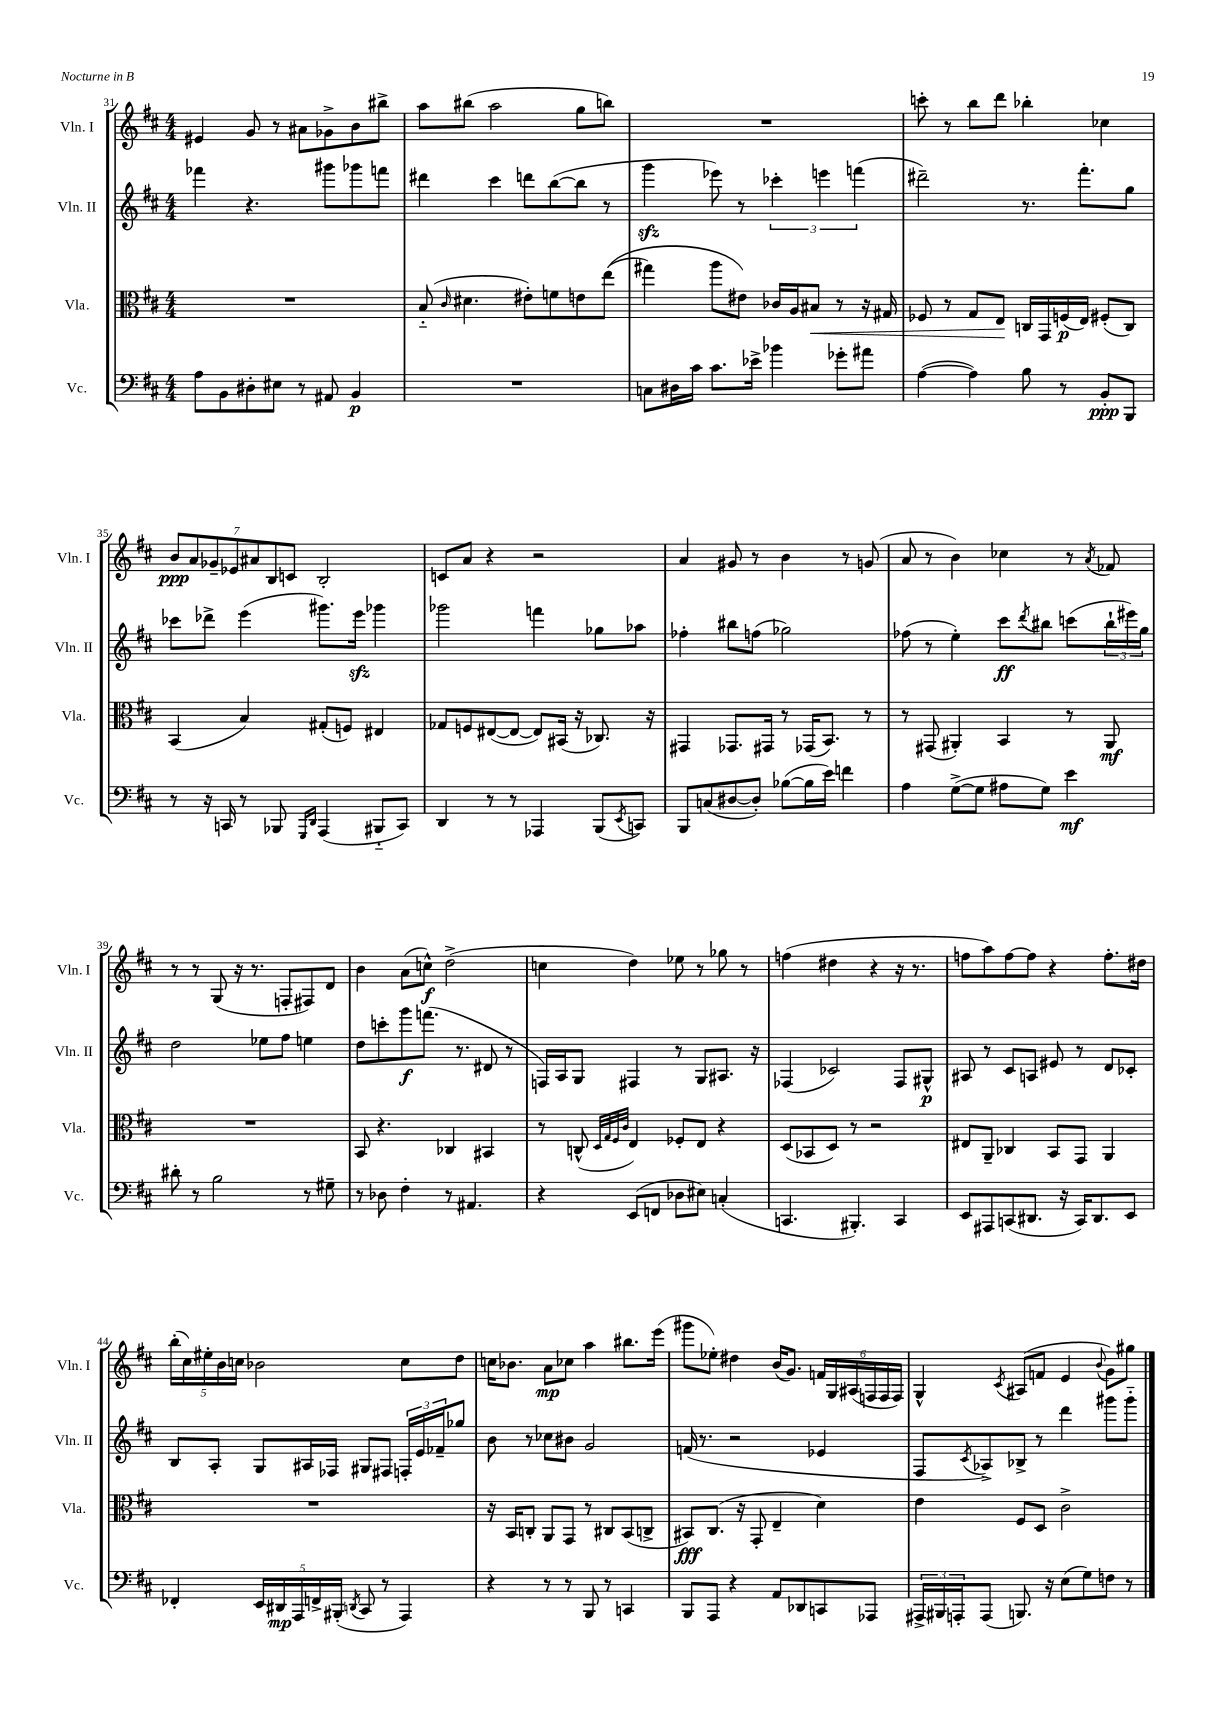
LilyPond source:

<<
\new StaffGroup <<
\new Staff = "s0" \with { instrumentName = "Vln. I" shortInstrumentName = "Vln. I" } {
    \clef treble \key d \major \numericTimeSignature \time 4/4
    eis'4 g'8 r8 ais'8 ges'8-> b'8 bis''8-> |
    a''8 bis''8( a''2 g''8 b''8) |
    R1 |
    c'''8-. r8 b''8 d'''8 bes''4-. ces''4 |
    \tuplet 7/4 { b'8\ppp a'8 ges'8-- ees'8 ais'8 b8 c'8 } b2-. |
    c'8 a'8 r4 r2 |
    a'4 gis'8 r8 b'4 r8 g'8( |
    a'8 r8 b'4) ces''4 r8 \acciaccatura { a'8 } fes'8 |
    r8 r8 g8( r16 r8. f8-. fis8) d'8 |
    b'4 a'8( c''8-^\f) d''2->( |
    c''4 d''4) ees''8 r8 ges''8 r8 |
    f''4( dis''4 r4 r16 r8. |
    f''8 a''8) f''8~ f''8 r4 f''8.-. dis''16 |
    \tuplet 5/4 { b''16-.( cis''16) eis''16-. b'16 c''16 } bes'2 c''8 d''8 |
    c''16 bes'8. a'8\mp ces''8 a''4 bis''8. e'''16( |
    gis'''8 ees''8-.) dis''4 b'16( g'8.) \tuplet 6/4 { f'16 g16 ais16( f16 f16 f16) } |
    g4-^ \acciaccatura { cis'8 } ais8( f'8 e'4 \appoggiatura { b'8 } g'8) gis''8 \bar "|." |
}
\new Staff = "s1" \with { instrumentName = "Vln. II" shortInstrumentName = "Vln. II" } {
    \clef treble \key d \major \numericTimeSignature \time 4/4
    fes'''4 r4. gis'''8 ges'''8 f'''8 |
    dis'''4 cis'''4 d'''8 b''8~( b''8 r8 |
    g'''4\sfz ees'''8) r8 \tuplet 3/2 { ces'''4-. e'''4 f'''4( } |
    dis'''2--) r8. fis'''8.-. g''8 |
    ces'''8 des'''8-> e'''4( gis'''8.) e'''16\sfz ges'''4 |
    ges'''2 f'''4 ges''8 aes''8 |
    fes''4-. bis''8 f''8( ges''2) |
    fes''8( r8 e''4-.) cis'''8\ff \acciaccatura { d'''8 } bis''8 c'''8( \tuplet 3/2 { bis''16-! eis'''16) g''16 } |
    d''2 ees''8 fis''8 e''4 |
    d''8 c'''8-. g'''8\f f'''8.( r8. dis'8 r8 |
    f16) a16 g8 fis4 r8 g8 ais8. r16 |
    fes4( ces'2) fes8 gis8-^\p |
    ais8 r8 cis'8 a8 eis'8 r8 d'8 ces'8-. |
    b8 a8-. g8 ais16 fes16 gis8 fis8 \tuplet 3/2 { f16-. e'16 fes'16-- } ges''8 |
    b'8 r8 ces''8 bis'8 g'2 |
    f'16( r8. r2 ees'4 |
    fis8 \acciaccatura { cis'8 } aes8->) bes8-> r8 d'''4 gis'''8 gis'''8-_ \bar "|." |
}
\new Staff = "s2" \with { instrumentName = "Vla." shortInstrumentName = "Vla." } {
    \clef alto \key d \major \numericTimeSignature \time 4/4
    R1 |
    b8-_( \grace { cis'16 } dis'4. eis'8-.) f'8 e'8 e''8(\( |
    gis''4) a''8 eis'8\) ces'16 a16 bis8\< r8 r16 gis16 |
    fes8 r8 g8 e8\! c16 g,16 f16\p( e16) fis8-.( c8) |
    b,4( b4) gis8-.( f8) eis4 |
    ges8 f8 eis8~( eis8~ eis8) bis,16( r16 ces8.) r16 |
    gis,4 ges,8. gis,16 r8 ges,16( b,8.) r8 |
    r8 gis,8( ais,4-.) b,4 r8 ais,8\mf |
    R1 |
    b,8 r4. ces4 bis,4 |
    r8 c8-^( \grace { d32 g32 fis32 cis'32 } e4) fes8-. e8 r4 |
    d8( bes,8 d8) r8 r2 |
    eis8 a,8-- ces4 b,8 g,8 a,4 |
    R1 |
    r16 b,16 c8-. a,8 g,8 r8 cis8 b,8( c8-> |
    bis,8\fff) cis8.( r16 g,8-. e4-- d'4) |
    e'4 fis8 d8 cis'2-> \bar "|." |
}
\new Staff = "s3" \with { instrumentName = "Vc." shortInstrumentName = "Vc." } {
    \clef bass \key d \major \numericTimeSignature \time 4/4
    a8 b,8 dis8-. eis8 r8 ais,8 b,4\p |
    R1 |
    c8 dis16 cis'16 cis'8. ees'16-> bes'4 ges'8-. ais'8 |
    a4~( a4) b8 r8 b,8-.\ppp b,,8 |
    r8 r16 c,16 r8 bes,,8 \grace { g,,16 d,16 } a,,4( bis,,8-_ c,8) |
    d,4 r8 r8 aes,,4 b,,8( \acciaccatura { e,8 } c,8) |
    b,,8 c8( dis8~ dis8-.) bes8~( bes16 e'16) f'4 |
    a4 g8~->( g8 ais8 g8) e'4\mf |
    dis'8-. r8 b2 r8 gis8-- |
    r8 des8 fis4-. r8 ais,4. |
    r4 e,8( f,8 des8 eis8) c4-.( |
    c,4. bis,,4.-.) c,4 |
    e,8 ais,,8 c,8( dis,8. r16 c,16) dis,8. e,8 |
    fes,4-. \tuplet 5/4 { e,16 dis,16\mp a,,16 f,16-> bis,,16-.( } \acciaccatura { d,8 } cis,8 r8 a,,4) |
    r4 r8 r8 b,,8 r8 c,4 |
    b,,8 a,,8 r4 a,8 des,8 c,8 aes,,8 |
    \tuplet 3/2 { ais,,16-> bis,,16 a,,16-. } a,,8( b,,8.) r16 e8( g8) f8 r8 \bar "|." |
}
>>
>>
\layout { \context { \Score currentBarNumber = #31 } }
